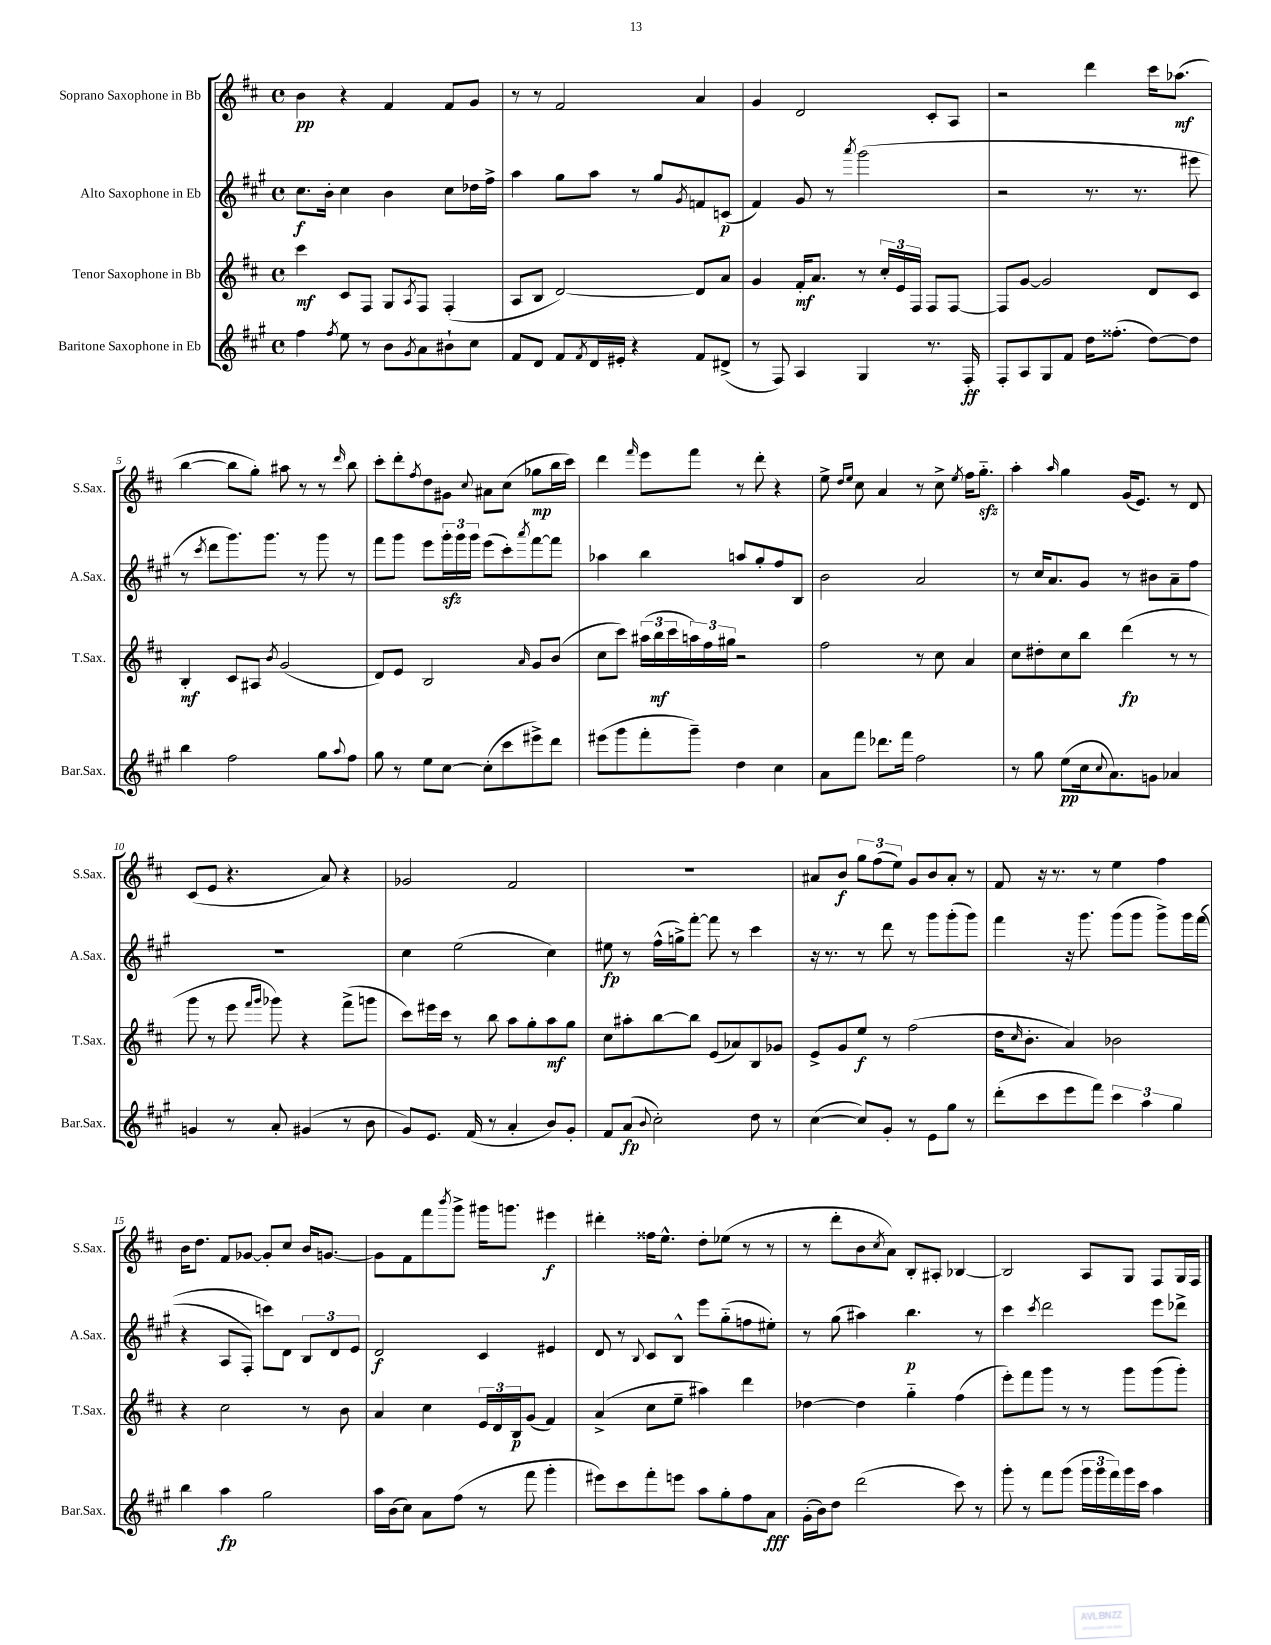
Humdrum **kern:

**kern	**kern	**kern	**kern
*staff4	*staff3	*staff2	*staff1
*clefG2	*clefG2	*clefG2	*clefG2
*k[f#c#g#]	*k[f#c#]	*k[f#c#g#]	*k[f#c#]
*M4/4	*M4/4	*M4/4	*M4/4
*met(c)	*met(c)	*met(c)	*met(c)
4ff#\	4ccc#\	8.cc#\L	4b\
.	.	16b'\Jk	.
8qff#/	.	.	.
8ee\	8c#/L	4cc#\	4r
8r	8F#/J	.	.
8b\L	8G/L	4b\	4f#/
8qg#/	8qA/	.	.
8a\	8F#/J	.	.
8b#`\	(4F#'/	8cc#\L	8f#/L
8cc#\J	.	16dd-\L	8g/J
.	.	16ff#^\JJ	.
=	=	=	=
8f#/L	8A/L	4aa\	8r
8d/J	8B/J	.	8r
8f#/L	[2d/)	8gg#\L	2f#/
8qf#/	.	.	.
16d/L	.	8aa\J	.
16e#'/JJ	.	.	.
4r	.	8r	.
.	.	8gg#/L	.
.	.	8qg#/	.
8f#/L	8d/]L	8f/	4a/
(8d#^/J	8a/J	(8c/J	.
=	=	=	=
8r	4g/	4f#/)	4g/
8F#/)	.	.	.
4A/	16f#'/LK	8g#/	2d/
.	8.a/J	.	.
.	.	8r	.
.	.	8qaaa/	.
4G#/	8r	(2ggg#\	.
.	24cc#'/LL	.	.
.	24e/	.	.
.	24F#/JJ	.	.
8.r	8F#/L	.	8c#'/L
.	[8F#/J	.	8A/J
16F#'/	.	.	.
=	=	=	=
8F#'/L	8F#/]L	2r	2r
8A/	[8g/J	.	.
8G#/	2g/]	.	.
8f#/J	.	.	.
16dd\LK	.	8.r	4ddd\
(8.ff##'\J	.	.	.
.	.	8.r	.
[8dd\L)	8d/L	.	16ccc#\LK
.	.	.	(8.aa-\J
8dd\]J	8c#/J	8eee#\	.
=	=	=	=
4bb\	4B'/	8r	[4bb\
.	.	8qccc#/	.
.	.	8ddd\L	.
2ff#\	8c#/L	8.ggg#\)	8bb\]L
.	8A#/J	.	8gg'\J)
.	.	8.ggg#\J	.
.	8qb/	.	.
.	(2g/	.	8aa#\
.	.	8r	8r
8gg#\L	.	8ggg#\	8r
8qqaa/	.	.	16qqddd/
8ff#\J	.	8r	8bb\
=	=	=	=
8gg#\	8d/L)	8fff#\L	8ccc#'\L
8r	8e/J	8ggg#\J	8ddd'\
.	.	.	8qff#/
8ee\L	2B/	8eee\L	8dd\
[8cc#\J	.	24ggg#'\L	8g#\J
.	.	24ggg#\	.
.	.	24ggg#\JJ	.
.	.	.	8qqcc#/
(8cc#'\]L	.	(8eee\L	8a#\L
8ccc#\	.	8ccc#'\)	(8cc#\J
.	16qqa/	8qaaa/	.
8eee#^\)	8g/L	[8fff#\	8gg-\L
8ddd\J	(8b/J	8fff#\]J	16bb\L
.	.	.	16ccc#\JJ)
=	=	=	=
(8eee#\L	8cc#\L	4aa-\	4ddd\
8ggg#\	8ccc#\J)	.	.
.	.	.	16qqfff#/
8fff#'\	(24aa#\LL	4bb\	8eee\L
.	24bb\	.	.
.	24ccc#\	.	.
8ggg#~\J)	24aa\)	.	8fff#\J
.	24ff#\	.	.
.	24gg#\JJ	.	.
4dd\	2r	8aa/L	8r
.	.	8gg#'/	8ddd'\
4cc#\	.	8ff#/	4r
.	.	8B/J	.
=	=	=	=
8a\L	2ff#\	2b\	8ee^\
.	.	.	16qqdd/LL
.	.	.	16qqee/JJ
8fff#\J	.	.	8cc#\
8.ddd-\L	.	.	4a/
16fff#\Jk	.	.	.
2ff#\	8r	2a/	8r
.	8cc#\	.	8cc#^\
.	.	.	8qee/
.	4a/	.	16ff#\LK
.	.	.	8.gg'~\J
=	=	=	=
8r	8cc#\L	8r	4aa'\
8gg#\	8dd#'\	16cc#/LK	.
.	.	8.a/	.
.	.	.	16qqaa/
(8ee\L	8cc#\	.	4gg\
16cc#\k	8bb\J	8g#/J	.
8qqcc#/	.	.	.
8.a\)	.	.	.
.	(4ddd\	8r	(16g/LK
.	.	.	8.e/J)
8g\J	.	8b#\L	.
4a-/	8r	8a~\	8r
.	8r	8ff#\J	8d/
=	=	=	=
4g/	8ggg\	1r	(8c#/L
.	8r	.	8e/J
8r	8eee\	.	4.r
.	16qqfff#/LL	.	.
.	16qqggg/JJ	.	.
8a'/	8ggg-\)	.	.
(4g#/	4r	.	.
.	.	.	8a/)
8r	(8fff#^\L	.	4r
8b\	8ggg\J	.	.
=	=	=	=
8g#/L)	8ccc#\L)	4cc#\	2g-/
8.e/J	16eee#\L	.	.
.	16ccc#\JJ	.	.
.	8r	(2ee\	.
(16f#/	.	.	.
8r	8bb\	.	.
4a'/	8aa\L	.	2f#/
.	8gg'\	.	.
8b/L)	8aa\	4cc#\)	.
8g#'/J	8gg\J	.	.
=	=	=	=
8f#/L	8cc#\L	8ee#\	1r
(8a/J	8aa#'\	8r	.
8qqb/	.	.	.
2cc#'\)	[8bb\	(16ff#^^\LL	.
.	.	16gg^\J)	.
.	8bb\]J	[8fff#'\J	.
.	(8e/L	8fff#\]	.
.	8a-/)	8r	.
8dd\	8B/	4ccc#\	.
8r	8g-/J	.	.
=	=	=	=
([4cc#\	8e^/L	16r	8a#/L
.	.	8.r	.
.	8g/	.	8b/J
8cc#/]L)	8ee/J	8r	12gg\L
.	.	.	(12ff#\
8g#'/J	8r	8ddd\	.
.	.	.	12ee\J)
8r	(2ff#\	8r	8g/L
8e\L	.	8ggg#\L	8b/
8gg#\J	.	(8ggg#'\	8a#'/J
8r	.	8ggg#\J)	8r
=	=	=	=
(8ddd'\L	16dd\LK	4fff#\	8f#/
.	16qqcc#/	.	.
.	8.b'\J	.	.
8ccc#\	.	.	16r
.	.	.	8.r
8eee\	4a/)	16r	.
.	.	8.ggg#\	.
8fff#\J)	.	.	8r
6ccc#\	2b-\	(8ggg#\L	4ee\
.	.	8ggg#\J	.
6aa\	.	.	.
.	.	8ggg#^\L)	4ff#\
6gg#\	.	.	.
.	.	16ggg#\L	.
.	.	&((16fff#\JJ	.
=	=	=	=
4bb\	4r	4r	16b\LK
.	.	.	8.dd\J
4aa\	2cc#\	8A/L	8f#/L
.	.	8F#'/J)	[8g-/J
2gg#\	.	8ccc\L&)	8g-'/]L
.	.	8d\J	8cc#/J
.	8r	12B/L	16b/LK
.	.	.	[8.g/J
.	.	12d/	.
.	8b\	.	.
.	.	12e/J	.
=	=	=	=
16aa\LL	4a/	2d/	8g\]L
(16b\J	.	.	.
8cc#\J)	.	.	8f#\
8a\L	4cc#\	.	8fff#\
.	.	.	8qbbb/
(8ff#\J	.	.	8ggg^\J
8r	24e/LL	4c#/	16ggg#\LK
.	24d/	.	.
.	.	.	8.ggg\J
.	24B/J	.	.
8fff#\	(8g/J	.	.
4ggg#'\	4f#/)	4e#/	4eee#\
=	=	=	=
8eee#\L)	(4a^/	8d/	4ddd#'\
8ccc#\	.	8r	.
.	.	8qqB/	.
8fff#'\	8cc#\L	8c#/L	16ff##\LK
.	.	.	8.ee^^\J
8eee\J	8ee~\J	8B^^/J	.
8aa\L	4aa#\)	8eee\L	8dd'\L
8gg#'\	.	(8gg#'~\	(8ee-\J
8ff#\	4ddd\	8ff\	8r
8a\J	.	8ee#'\J)	8r
=	=	=	=
(16g#'\LL	[4dd-\	8r	8r
16b\J)	.	.	.
8dd\J	.	(8gg#\	8ddd'\L
(2ddd\	4dd-\]	4aa#\)	8b\
.	.	.	8qcc#/
.	.	.	8a\J)
.	4gg'~\	4.bb\	8B'/L
.	.	.	8A#'/J
8ccc#\)	(4ff#\	.	[4B-/
8r	.	8r	.
=	=	=	=
8ggg#'\	8eee'\L)	4ccc#\	2B-/]
8r	8fff#\	.	.
.	.	8qccc#/	.
8fff#\L	8ggg\J	2ddd\	.
(8ggg#\J	8r	.	.
24ggg#\LL	8r	.	8A/L
24ggg#\	.	.	.
24fff#\)	.	.	.
16ggg#\	8ggg\L	.	8G/J
16ccc#\JJ	.	.	.
4aa\	(8ggg\	8eee\L	8F#/L
.	8ggg'\J)	8ddd-^\J	16G/L
.	.	.	16F#/JJ
==	==	==	==
*-	*-	*-	*-
